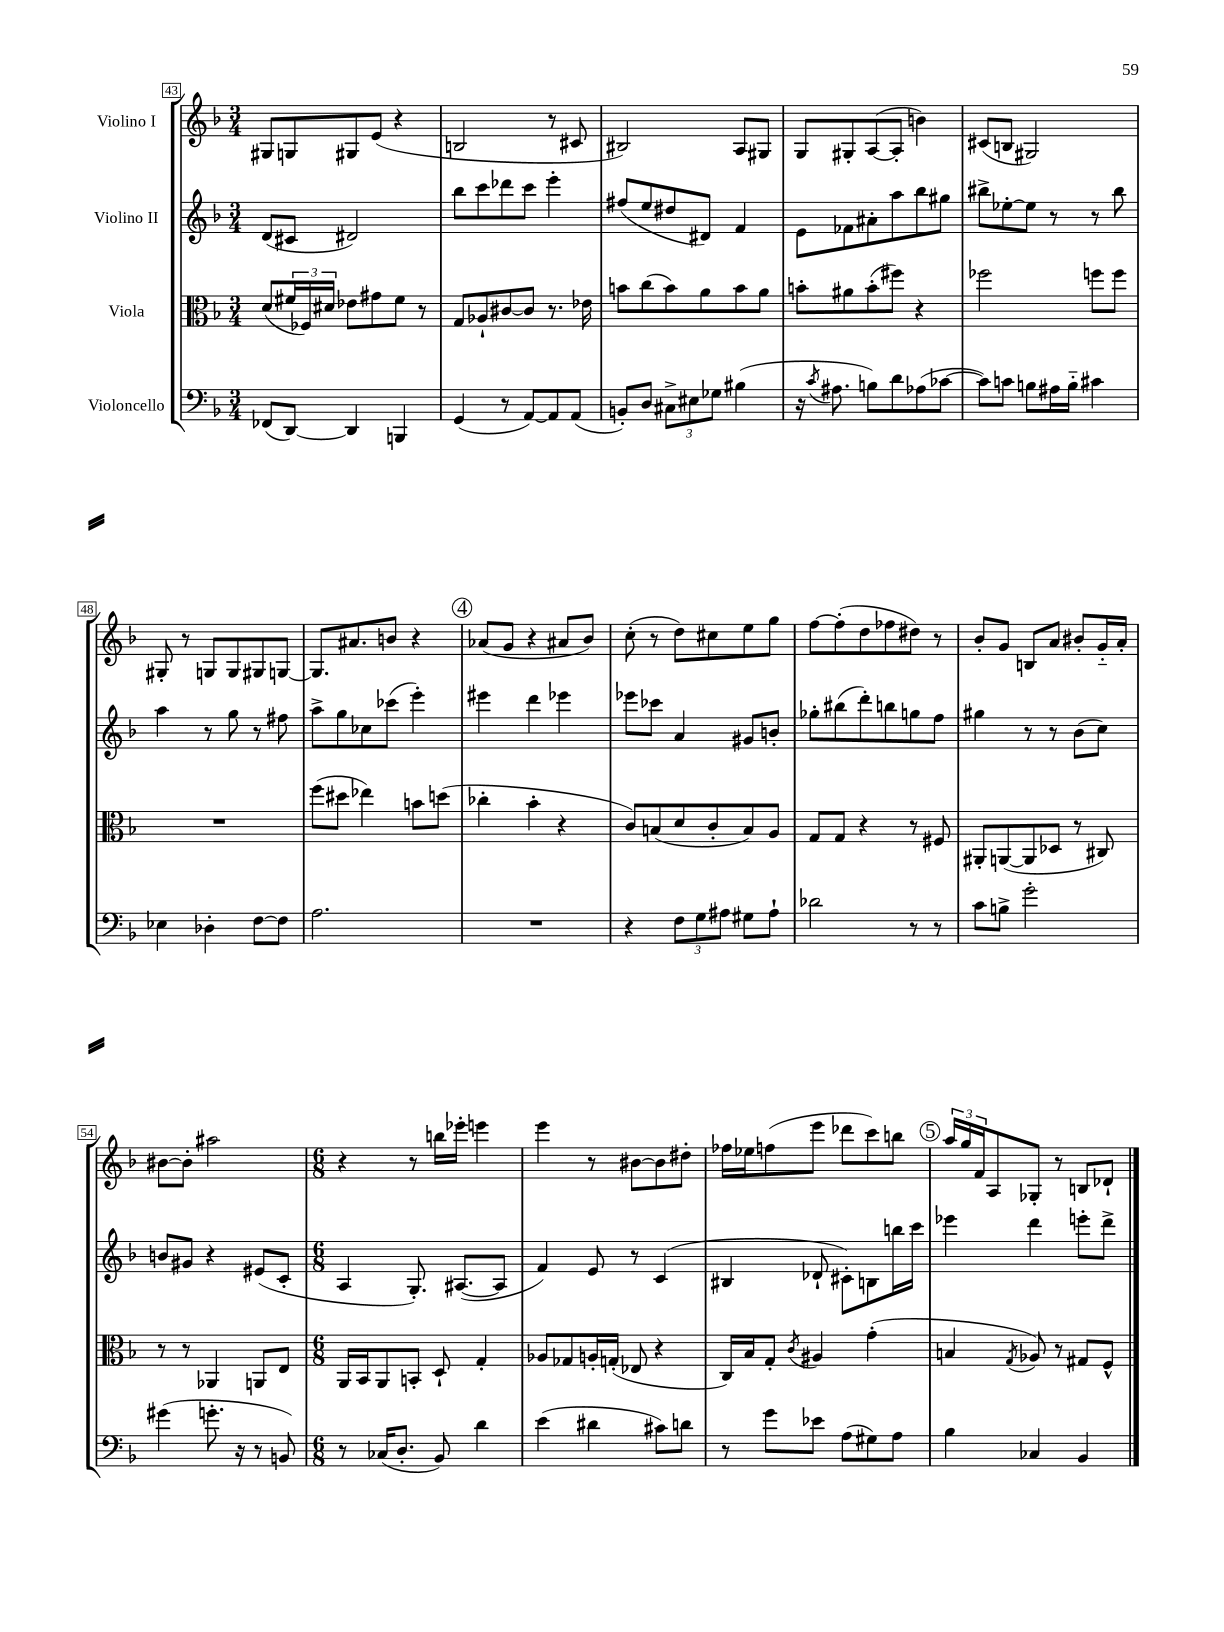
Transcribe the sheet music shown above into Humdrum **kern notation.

**kern	**kern	**kern	**kern
*part4	*part3	*part2	*part1
*staff4	*staff3	*staff2	*staff1
*I"Violoncello	*I"Viola	*I"Violino II	*I"Violino I
*clefF4	*clefC3	*clefG2	*clefG2
*k[b-]	*k[b-]	*k[b-]	*k[b-]
*M3/4	*M3/4	*M3/4	*M3/4
=43	=43	=43	=43
(8FF-X/L	(8d/L	(8d/L	8G#X/L
[8DD/J)	24f#X/L	8c#X/J	8Gn/
.	24F-X/)	.	.
.	24d#X/JJ	.	.
4DD/]	8e-X\L	2d#X/)	8G#X/
.	8g#X\	.	(8e/J
4BBBn/	8f#\J	.	4r
.	8r	.	.
=44	=44	=44	=44
(4GG/	8G/L	8bb-\L	2Bn/
.	8A-X`/	8ccc\	.
8r	[8c#X/	8ddd-X\	.
[8AA/L)	8c#/J]	8ccc\J	.
8AA/]	8.r	4eee'\	8r
(8AA/J	.	.	8c#X/
.	16e-X\	.	.
=45	=45	=45	=45
8BBn'/L)	8bn\L	(8ff#X/L	2B#X/)
8D/J	(8cc\	8ee/	.
12C#X^\L	8b\)	8dd#X/	.
12E#X\	.	.	.
.	8a\	8d#X/J)	.
12G-X\J	.	.	.
(4B#X\	8b\	4f/	8A/L
.	8a\J	.	8G#X/J
=46	=46	=46	=46
16r	8bn'\L	8e\L	8G/L
8qc/	.	.	.
8.A#X\	.	.	.
.	8a#X\	8f-X\	8G#X'/
8Bn\L)	(8b'\	8a#X'\	([8A/
8d\	8ff#X\J)	8aa\	8A'/J]
(8A-X\	4r	8bb-\	4bn\)
[8c-X\J	.	8gg#X\J	.
=47	=47	=47	=47
8c-\L])	2ff-X\	8bb#X^\L	(8c#X/L
8cn\J	.	[8ee-X'\	8Bn/J
8Bn\L	.	8ee-\J]	2G#X/)
16A#X\L	.	8r	.
16B\JJ	.	.	.
4c#X\	8ffn\L	8r	.
.	8ff\J	8bb#\	.
!!LO:LB:g=z
=48	=48	=48	=48
4E-X\	2.r	4aa\	8G#X'/
.	.	.	8r
4D-X'\	.	8r	8Gn/L
.	.	8gg\	8G/
[8F\L	.	8r	8G#X/
8F\J]	.	8ff#X\	[8Gn/J
=49	=49	=49	=49
2.A\	(8ff\L	8aa^\L	8.G/L]
.	8dd#X\J	8gg\	.
.	.	.	8.a#X/
.	4ee-X\)	8cc-X\	.
.	.	(8ccc-X\J	8bn/J
.	8bn\L	4eee'\)	4r
.	(8ddn\J	.	.
!!LO:REH:place=s1:t=4
=50	=50	=50	=50
2.r	4cc-X'\	4eee#X\	(8a-X/L
.	.	.	8g/J
.	4b-'\	4ddd\	4r
.	4r	4eee-X\	8a#X/L
.	.	.	8b-/J)
=51	=51	=51	=51
4r	8c/L)	8eee-X\L	(8cc'\
.	(8Bn/	8ccc-X\J	8r
12F\L	8d/	4a/	8dd\L)
12G\	.	.	.
.	8c'/	.	8cc#X\
12A#X\J	.	.	.
8G#X\L	8B/)	8g#X/L	8ee\
8A#`\J	8A/J	8bn'/J	8gg\J
=52	=52	=52	=52
2d-X\	8G/L	8gg-X'\L	[8ff\L
.	8G/J	(8bb#X\	(8ff'\]
.	4r	8ddd'\)	8dd\
.	.	8bbn\	8ff-X\
8r	8r	8ggn\	8dd#X\J)
8r	8F#X/	8ff\J	8r
=53	=53	=53	=53
8c\L	8AA#X'/L	4gg#X\	8b-'/L
8Bn^\J	([8AAn/	.	8g/J
2g'\	8AA/]	8r	8Bn/L
.	8D-X/J	8r	8a/J
.	8r	(8b-\L	8b#X'/L
.	8C#X/)	8cc\J)	16g/L
.	.	.	16a'/JJ
!!LO:LB:g=z
=54	=54	=54	=54
(4g#X\	8r	8bn/L	[8b#X\L
.	8r	8g#X/J	8b#'\J]
8.gn'\	4AA-X/	4r	2aa#X\
16r	.	.	.
8r	8AAn/L	(8e#X/L	.
8BBn/)	8E/J	8c'/J	.
=55	=55	=55	=55
*M6/8	*M6/8	*M6/8	*M6/8
8r	16AA/LL	4A/	4r
.	16BB-/J	.	.
(16C-X/KL	8AA/	.	.
8.D'/J	.	.	.
.	8BBn'/J	8.G'/)	8r
8BB-/)	8D`/	.	16bbn\LL
.	.	([8.A#X/L	16eee-X'\JJ
4d\	4G'/	.	4eeen\
.	.	8A#/J]	.
=56	=56	=56	=56
(4e\	8A-X/L	4f/)	4eee\
.	8G-X/	.	.
4d#X\	16An'/L	8e/	8r
.	(16Gn'/JJ	.	.
.	8E-X/	8r	[8b#X\L
8c#X\L)	4r	(4c/	8b#\]
8dn\J	.	.	8dd#X'\J
=57	=57	=57	=57
8r	16C/LL)	4B#X/	16ff-X\LL
.	16B-/J	.	16ee-X\J
8g\L	8G'/J	.	(8ffn\
.	8qc/	.	.
8e-X\J	4A#X/	8d-X`/	8eee\J
(8A\L	.	8c#X'\L)	8ddd-X\L
8G#X\)	(4g'\	8Bn\	8ccc\)
8A\J	.	16bbn\L	8bbn\J
.	.	16ccc\JJ	.
!!LO:REH:place=s1:t=5
=58	=58	=58	=58
4B-\	4Bn/	4eee-X\	24aa/LL
.	.	.	24gg/
.	.	.	24f/J
.	.	.	8A/
.	8qG/	.	.
4C-X/	8A-X/)	4ddd\	8G-X'/J
.	8r	.	8r
4BB-/	8G#X/L	8eeen'\L	8Bn/L
.	8F^^/J	8ddd^\J	8d-X`/J
==	==	==	==
*-	*-	*-	*-
